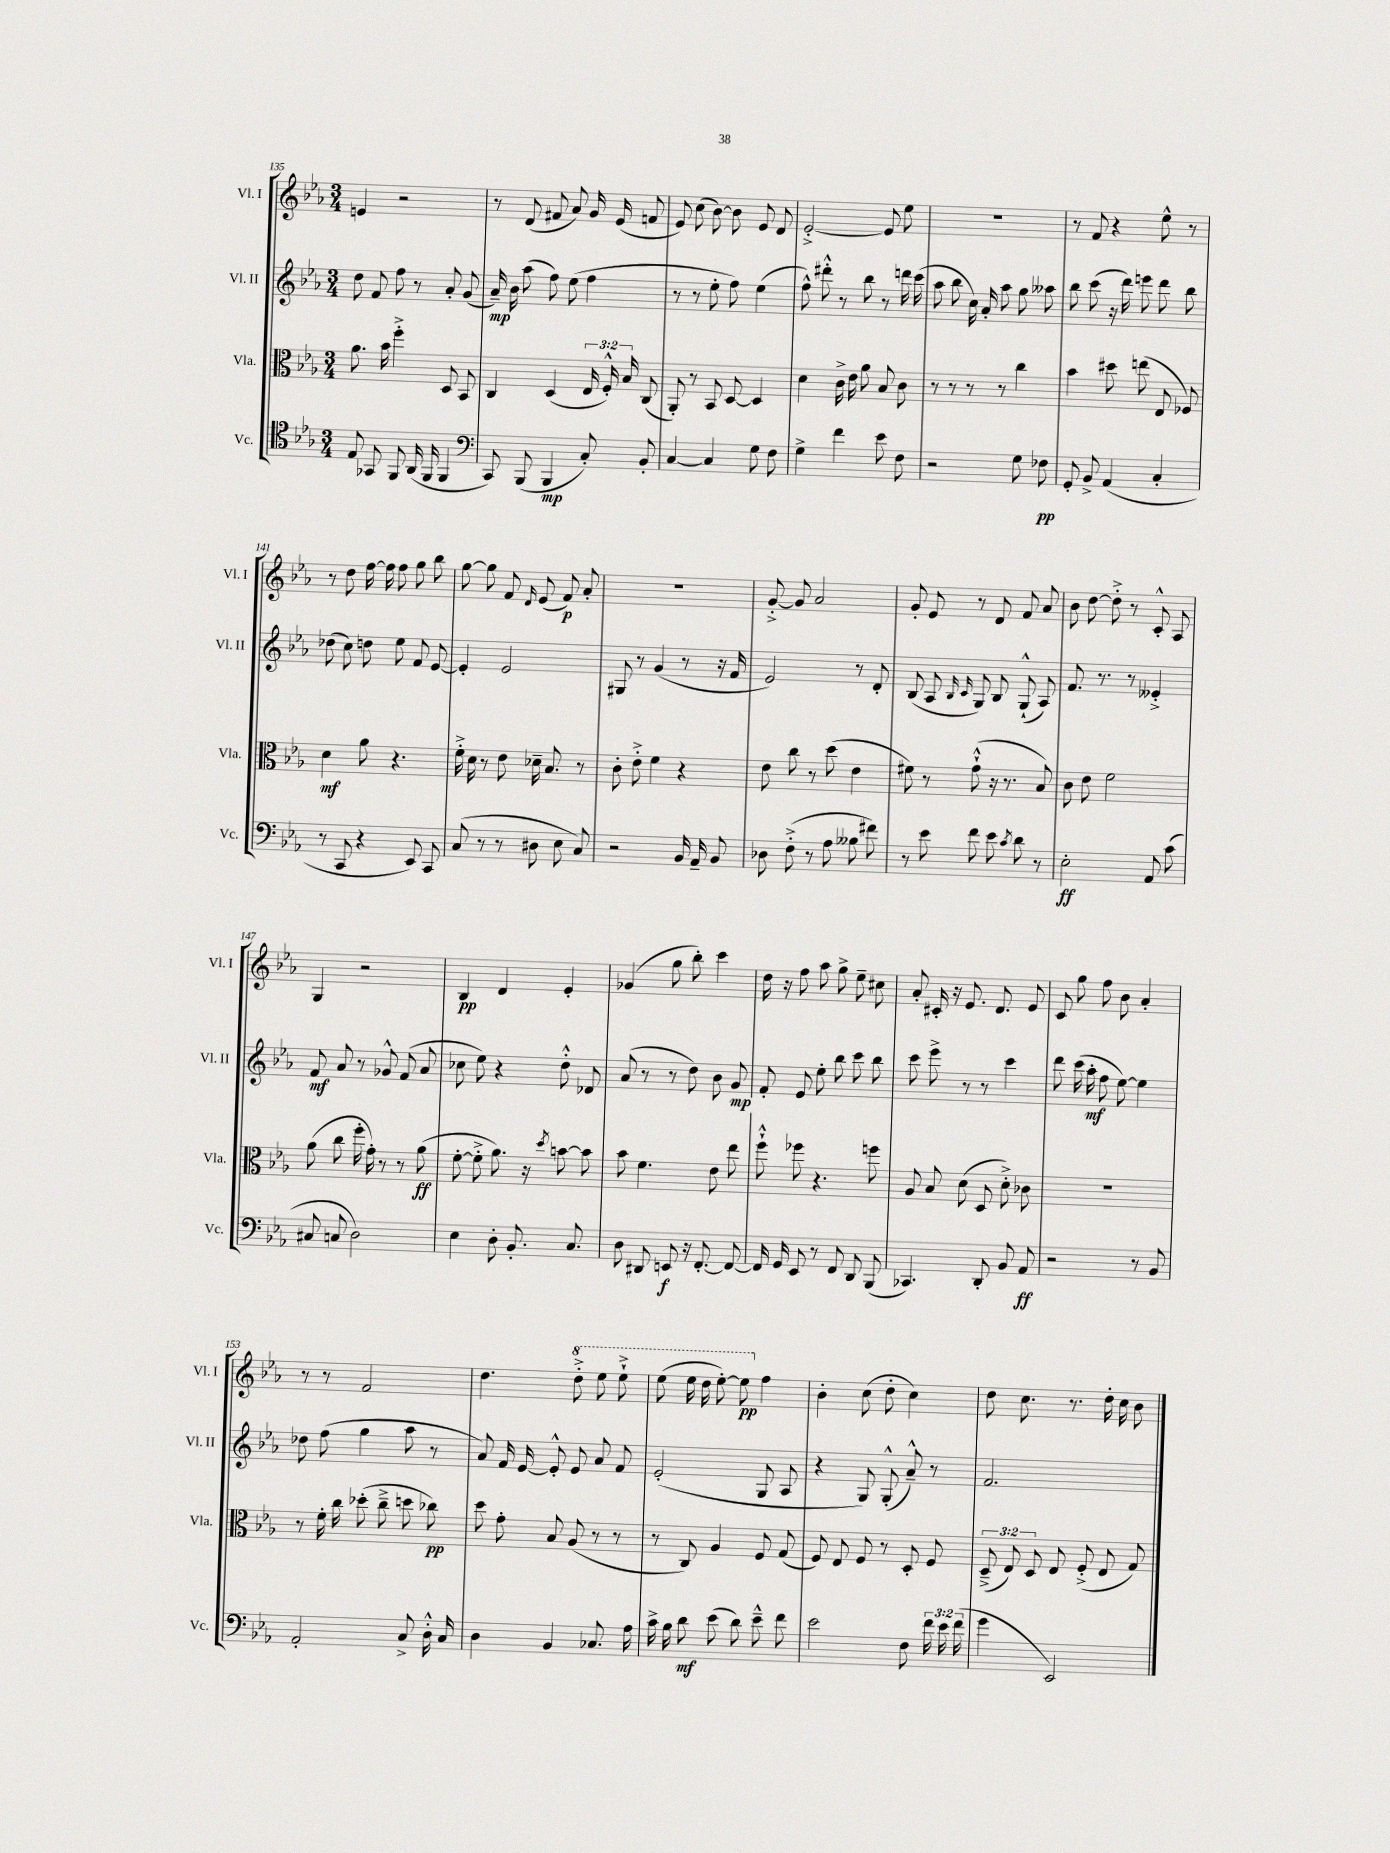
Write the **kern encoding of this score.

**kern	**kern	**kern	**kern
*staff4	*staff3	*staff2	*staff1
*clefC4	*clefC3	*clefG2	*clefG2
*k[b-e-a-]	*k[b-e-a-]	*k[b-e-a-]	*k[b-e-a-]
*M3/4	*M3/4	*M3/4	*M3/4
8E-	8.a-	8dd	4e
8GG-	.	8f	.
.	16b-	.	.
8FF	4ff'^	8ff	2r
(16AA-	.	8r	.
16FF	.	.	.
4FF	8D	8a-'	.
.	8BB-	(8g	.
=	=	=	=
*clefF4	*	*	*
8CC)	4C	16a-~)	8r
.	.	16b-	.
(8BBB-	.	(8aa-	(8d
4BBB-	(4D	8ff)	8f#
.	.	(8ee-	8a-)
8C')	24E-	4ff	16g
.	24F'^^)	.	.
.	.	.	(16e-
.	24B-	.	.
8BB-'	(8C	.	8f
=	=	=	=
[4C	8AA-')	8r	8e-)
.	8r	8r	(8cc
4C]	8BB-	8ee-'	[8b-)
.	[8D	8ff)	8b-]
8G	4D]	(4ee-	8e-
8F	.	.	8d
=	=	=	=
4G^	4d	8ff^^)	[2e-'^
.	.	8ddd#'^^	.
4f	16c^	8r	.
.	16e-	.	.
.	8a-	8bb-	.
8e-	8B-	8r	8e-]
8F	8c	16ddd	8ee-
.	.	(16ccc	.
=	=	=	=
2r	8r	8aa-	2.r
.	8r	8bb-	.
.	8r	16cc)	.
.	.	16a-'	.
.	8r	8aa-	.
8G	4cc	8gg	.
8F-	.	8aa--	.
=	=	=	=
8GG'	4b-	8bb-	8r
8BB-^	.	(8ccc	8f
(4AA-	8dd#	16r	4r
.	.	16ddd)	.
.	(8ee	8eee	.
4C'	8E-	8ddd	8ee-^^
.	8F-)	8bb-	8r
=	=	=	=
8r	4d	(8dd-	8r
8CC	.	8cc)	8dd
4r	8a-	8dd	[16ff
.	.	.	16ff]
.	4.r	8ee-	8ff
8EE-)	.	8f	8gg
8CC	.	[8e-	8bb-
=	=	=	=
(8C	16f'^	4e-']	[8gg
.	16d	.	.
8r	8r	.	8gg]
8r	8e-	2e-	8f
.	.	.	16qqd
8D#	16d-~	.	(8e-
.	8.B-	.	.
8E-	.	.	8f)
8C)	8r	.	8a-'
=	=	=	=
2r	8c'	8G#	2.r
.	8e-'^	8r	.
.	4f	(4g	.
16BB-	4r	8r	.
16AA-~	.	.	.
8BB-	.	16r	.
.	.	16f	.
=	=	=	=
8D-	8e-	2e-)	[8g'^
(8F'^	8cc	.	8g]
8r	8r	.	2a-
8A-	(8dd	.	.
8B--	4e-	8r	.
8f#)	.	8d'	.
=	=	=	=
8r	8f#)	(8B-	8g'
8e-	8r	8A-	8e-
.	.	16qqB-	.
.	.	16qqc	.
8f	(8g`^^	8G)	8r
8e-	16r	8B-	8d
.	8.r	.	.
8qc	.	.	.
8d	.	(8G`^^	8f
8r	8B-)	8A-)	8a-
=	=	=	=
2E-'	8c	8.f	8b-
.	8e-	.	[8dd
.	.	8.r	.
.	2f	.	8dd'^]
.	.	8r	8r
8AA-	.	4e--'^	8c'^^
(8c	.	.	8A-
=	=	=	=
8C#	(8a-	8f	4G
8C	8cc	8a-	.
2D)	16ff'	8r	2r
.	16g')	.	.
.	8r	8g-^^	.
.	8r	(8f	.
.	(8a-	8a-	.
=	=	=	=
4E-	[8f'	8cc-	4B-
.	8f'^]	8ee-)	.
8D'	8.a-)	4r	4d
8.BB-'	.	.	.
.	16r	.	.
.	8qdd	.	.
.	[8b	8dd'^^	4e-'
8.C	.	.	.
.	8b]	8d-	.
=	=	=	=
8D	8b-	(8a-	(4g-
8DD#	4.f	8r	.
8EE	.	8r	8gg
16r	.	8dd)	8bb-')
[8.FF'	.	.	.
.	8e-	8b-	4ccc
8FF_	8ee-	8g	.
=	=	=	=
16FF]	8ff`^^	8f'	16dd
16GG	.	.	16r
8EE-	8ff-	8e-	8ff
8r	4.r	8ee-'	8aa-
8FF	.	8bb-	8gg^
8DD	.	8ccc	8ee-~
(8BBB-	8ff	8bb-	8cc#
=	=	=	=
4.CC-)	8A-	8ccc	8a-'
.	8B-	8eee-^	16c#'
.	.	.	16r
.	(8d	8r	8.e-
8DD'	8D	8r	.
.	.	.	8.d
8BB-	8d'^)	4ccc	.
8AA-	8c-	.	8e-
=	=	=	=
2r	2.r	8ddd	8c
.	.	(16ccc	8gg
.	.	16aa-'	.
.	.	8ff	8ff
.	.	[8ee-)	8b-
8r	.	4ee-]	4a-'
8BB-	.	.	.
=	=	=	=
2AA-'	8r	8dd-	8r
.	16f'	(8ff	8r
.	16cc	.	.
.	(8dd-'	4gg	2f
.	8cc~^	.	.
8C^	8dd	8aa-	.
16D'^^	8cc-)	8r	.
16C	.	.	.
=	=	=	=
4D	8dd	8a-)	4.dd
.	8g'	16f	.
.	.	[16e-	.
4BB-	8B-	8e-'^^]	.
.	(8A-	8e-	8ddd'^
8.C-	8r	8a-	8eee-
.	8r	8f	8eee-`^
16A-	.	.	.
=	=	=	=
16c^	8r	(2e-'	(8eee-
16B-	.	.	.
8d	8C)	.	16eee-
.	.	.	16ddd
(8e-	4A-	.	[8eee-')
8d)	.	.	8eee-]
8e-~^^	8F	8G	4ff
8f	(8G	8A-	.
=	=	=	=
2e-	8F)	4r	4b-'
.	8E-	.	.
.	8F	8G)	(8cc
.	8r	(8G'^^	8dd'
8F	8D'	8a-~^^)	4cc)
24f	8F	8r	.
24e-	.	.	.
(24f	.	.	.
=	=	=	=
4g	(12D~^	2.f	8dd
.	12E-)	.	.
.	.	.	8.cc
.	12D	.	.
2EE-)	8E-	.	.
.	.	.	8.r
.	(8F'^	.	.
.	8E-	.	16dd'
.	.	.	16cc
.	8G)	.	8b-
==	==	==	==
*-	*-	*-	*-
